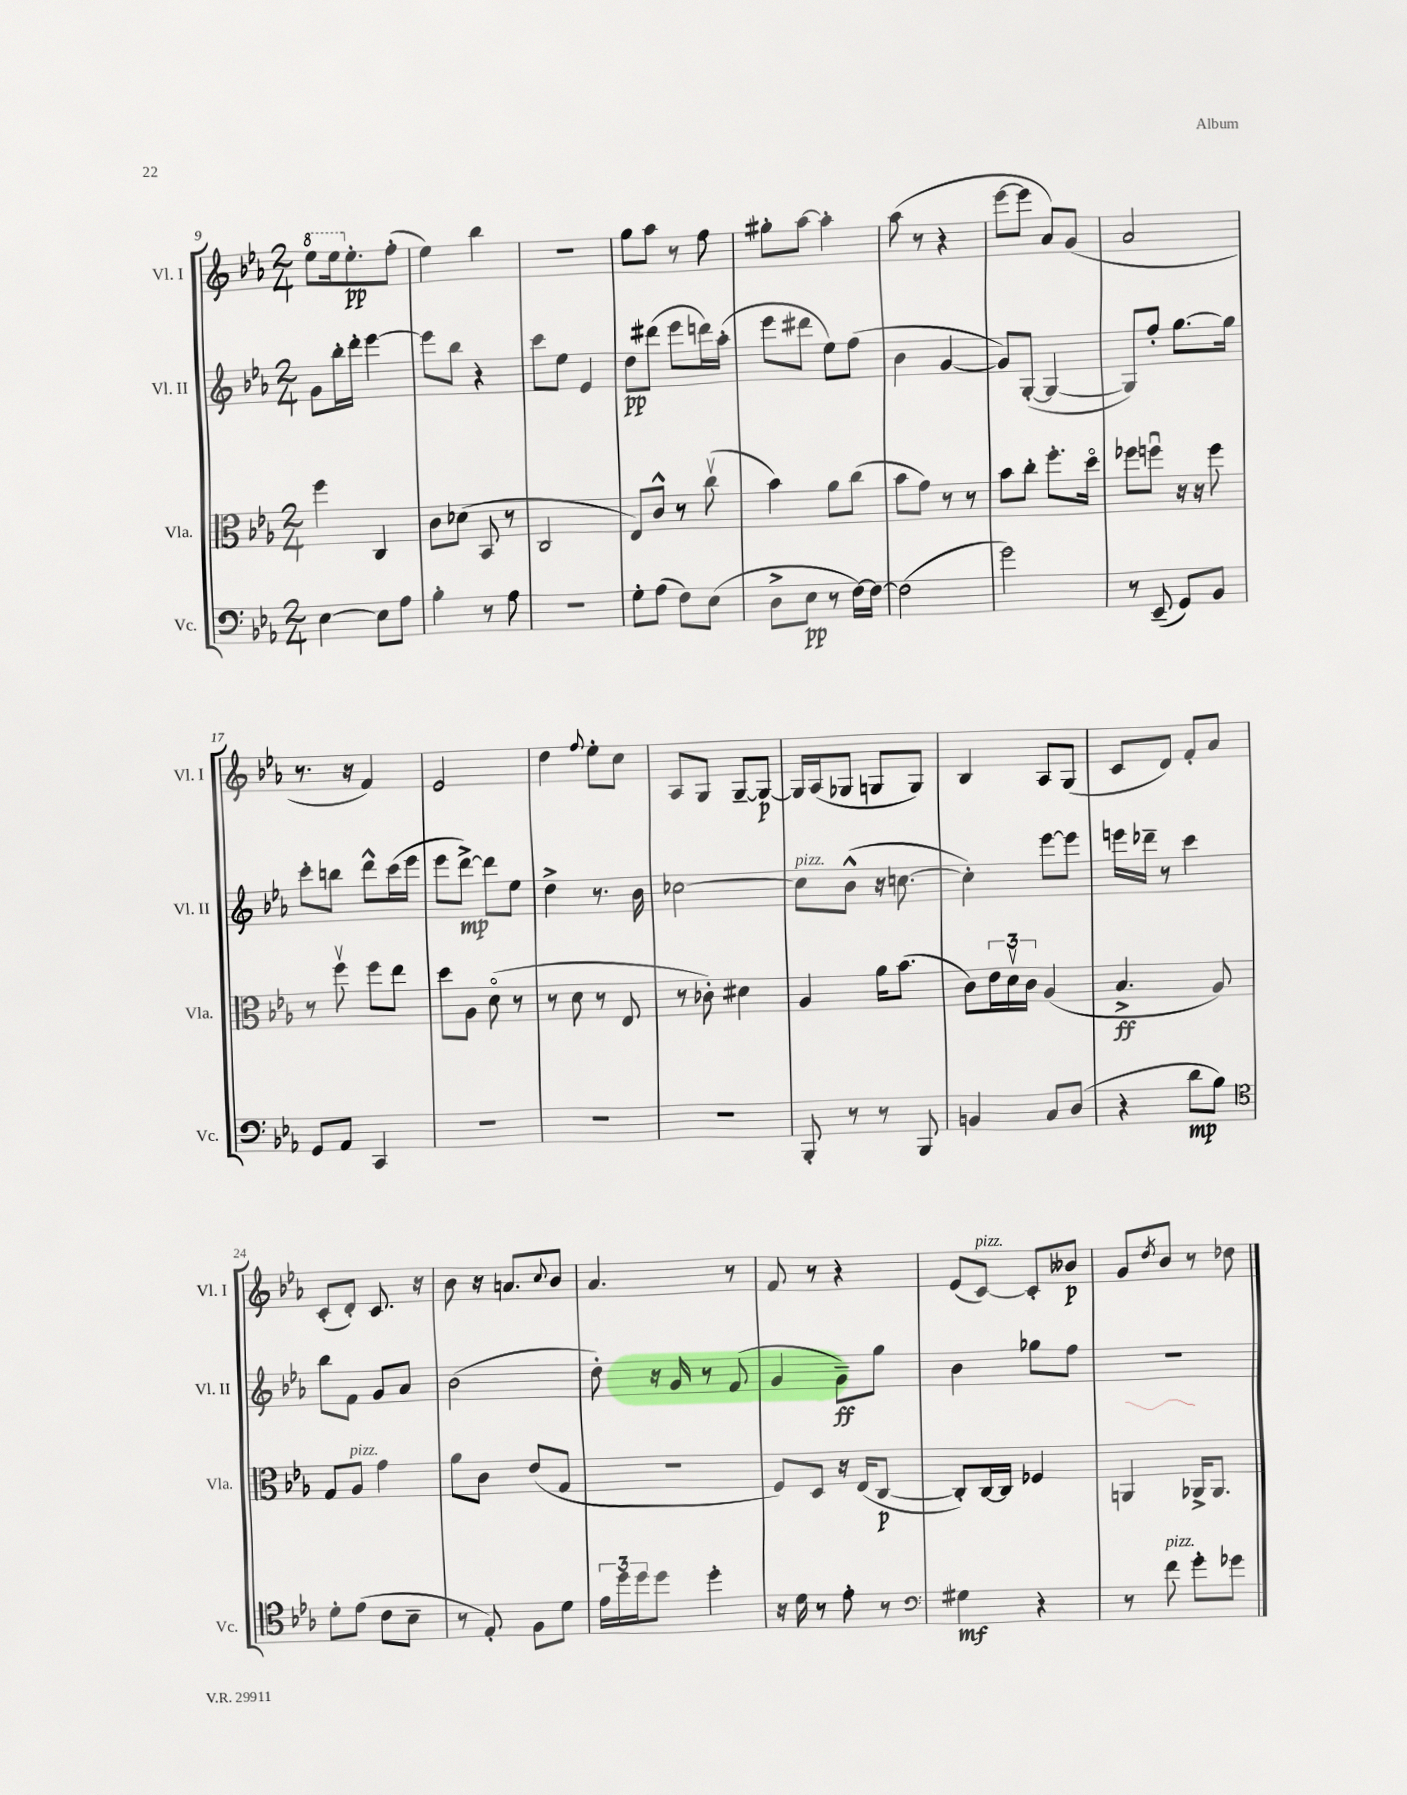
<<
\new StaffGroup <<
\new Staff = "s0" \with { instrumentName = "Vl. I" shortInstrumentName = "Vl. I" } {
    \clef treble \key ees \major \numericTimeSignature \time 2/4
    \ottava #1 ees'''8 ees'''16 \ottava #0 ees''8.-.\pp f''8-.( |
    ees''4) bes''4 |
    R2 |
    g''8 aes''8 r8 f''8 |
    gis''8-. aes''8~ aes''4-. |
    aes''8( r8 r4 |
    ees'''8~ ees'''8 aes'8) g'8( |
    aes'2 |
    r8. r16 f'4) |
    ees'2 |
    d''4 \appoggiatura { f''8 } ees''8-. c''8 |
    aes8 g8 g8~-- g8~\p |
    g16 aes16( ges8 g8 g8) |
    bes4 aes8 g8( |
    c'8 d'8) f'8-. aes'8 |
    c'8-.( d'8-.) c'8. r16 |
    bes'8 r16 a'8. \appoggiatura { c''8 } bes'8 |
    aes'4. r8 |
    f'8 r8 r4 |
    ees'8( c'8~^\markup { \italic "pizz." }) c'8-. beses'8\p |
    g'8 \acciaccatura { d''8 } bes'8 r8 des''8 \bar "|." |
}
\new Staff = "s1" \with { instrumentName = "Vl. II" shortInstrumentName = "Vl. II" } {
    \clef treble \key ees \major \numericTimeSignature \time 2/4
    g'8 bes''16-. d'''16-. ees'''4~ |
    ees'''8 bes''8 r4 |
    c'''8 ees''8 ees'4 |
    d''8\pp dis'''8( ees'''8 d'''16) aes''16-.( |
    ees'''8 dis'''8 ees''8) f''8( |
    bes'4 g'4~ |
    g'8) g8~-.( g4~ |
    g8) f''8-. g''8.~ g''16 |
    c'''8-. b''8 d'''8-^ c'''16( ees'''16 |
    ees'''8 d'''8~->\mp) d'''8 ees''8 |
    d''4-> r8. bes'16 |
    ces''2~ |
    ces''8^\markup { \italic "pizz." } bes'8-^( r16 c''8.~ |
    c''4-.) ees'''8~ ees'''8 |
    e'''16 des'''16-- r8 c'''4 |
    bes''8 f'8 g'8 aes'8 |
    bes'2( |
    d''8-.) r16 g'16 r8 f'8( |
    g'4 g'8--\ff) g''8 |
    bes'4 ges''8 f''8 |
    R2 \bar "|." |
}
\new Staff = "s2" \with { instrumentName = "Vla." shortInstrumentName = "Vla." } {
    \clef alto \key ees \major \numericTimeSignature \time 2/4
    f''4 c4 |
    c'8 des'8( bes,8 r8 |
    c2 |
    ees8) c'8-^ r8 c''8\upbow( |
    bes'4) aes'8 c''8( |
    bes'8 g'8) r8 r8 |
    bes'8 c''8-. f''8.-. d''16\flageolet |
    fes''8 f''8\downbow r16 r16 f''8 |
    r8 f''8\upbow f''8 ees''8 |
    d''8 aes8 d'8\flageolet( r8 |
    r8 d'8 r8 ees8 |
    r8 ces'8-.) dis'4 |
    aes4 aes'16 bes'8.( |
    c'8) \tuplet 3/2 { ees'16 d'16\upbow c'16 } aes4( |
    bes4.->\ff aes8) |
    g8 aes8^\markup { \italic "pizz." } g'4 |
    aes'8 c'8 ees'8( g8 |
    R2 |
    f8) d8 r16 ees16( c8~\p |
    c8-.) c16~ c16 fes4 |
    a,4 aes,16-> aes,8. \bar "|." |
}
\new Staff = "s3" \with { instrumentName = "Vc." shortInstrumentName = "Vc." } {
    \clef bass \key ees \major \numericTimeSignature \time 2/4
    ees4~ ees8 aes8 |
    bes4-. r8 aes8 |
    r2 |
    g8-. aes8( f8) ees8( |
    d8-> ees8\pp r8 f16~) f16~ |
    f2( |
    g'2) |
    r8 ees,8--( g,8) bes,8 |
    g,8 aes,8 c,4 |
    R2 |
    r2 |
    R2 |
    bes,,8-. r8 r8 bes,,8 |
    b,4 c8 d8( |
    r4 d'8\mp bes8) |
    \clef tenor d'8-. ees'8( c'8 bes8-- |
    r8 ees8-.) f8 d'8 |
    \tuplet 3/2 { ees'16 d''16 d''16 } d''8 d''4-. |
    r16 d'16 r8 ees'8-. r8 |
    \clef bass gis4\mf r4 |
    r8 f'8^\markup { \italic "pizz." } g'8-. ges'8 \bar "|." |
}
>>
>>
\layout { \context { \Score currentBarNumber = #9 } }
